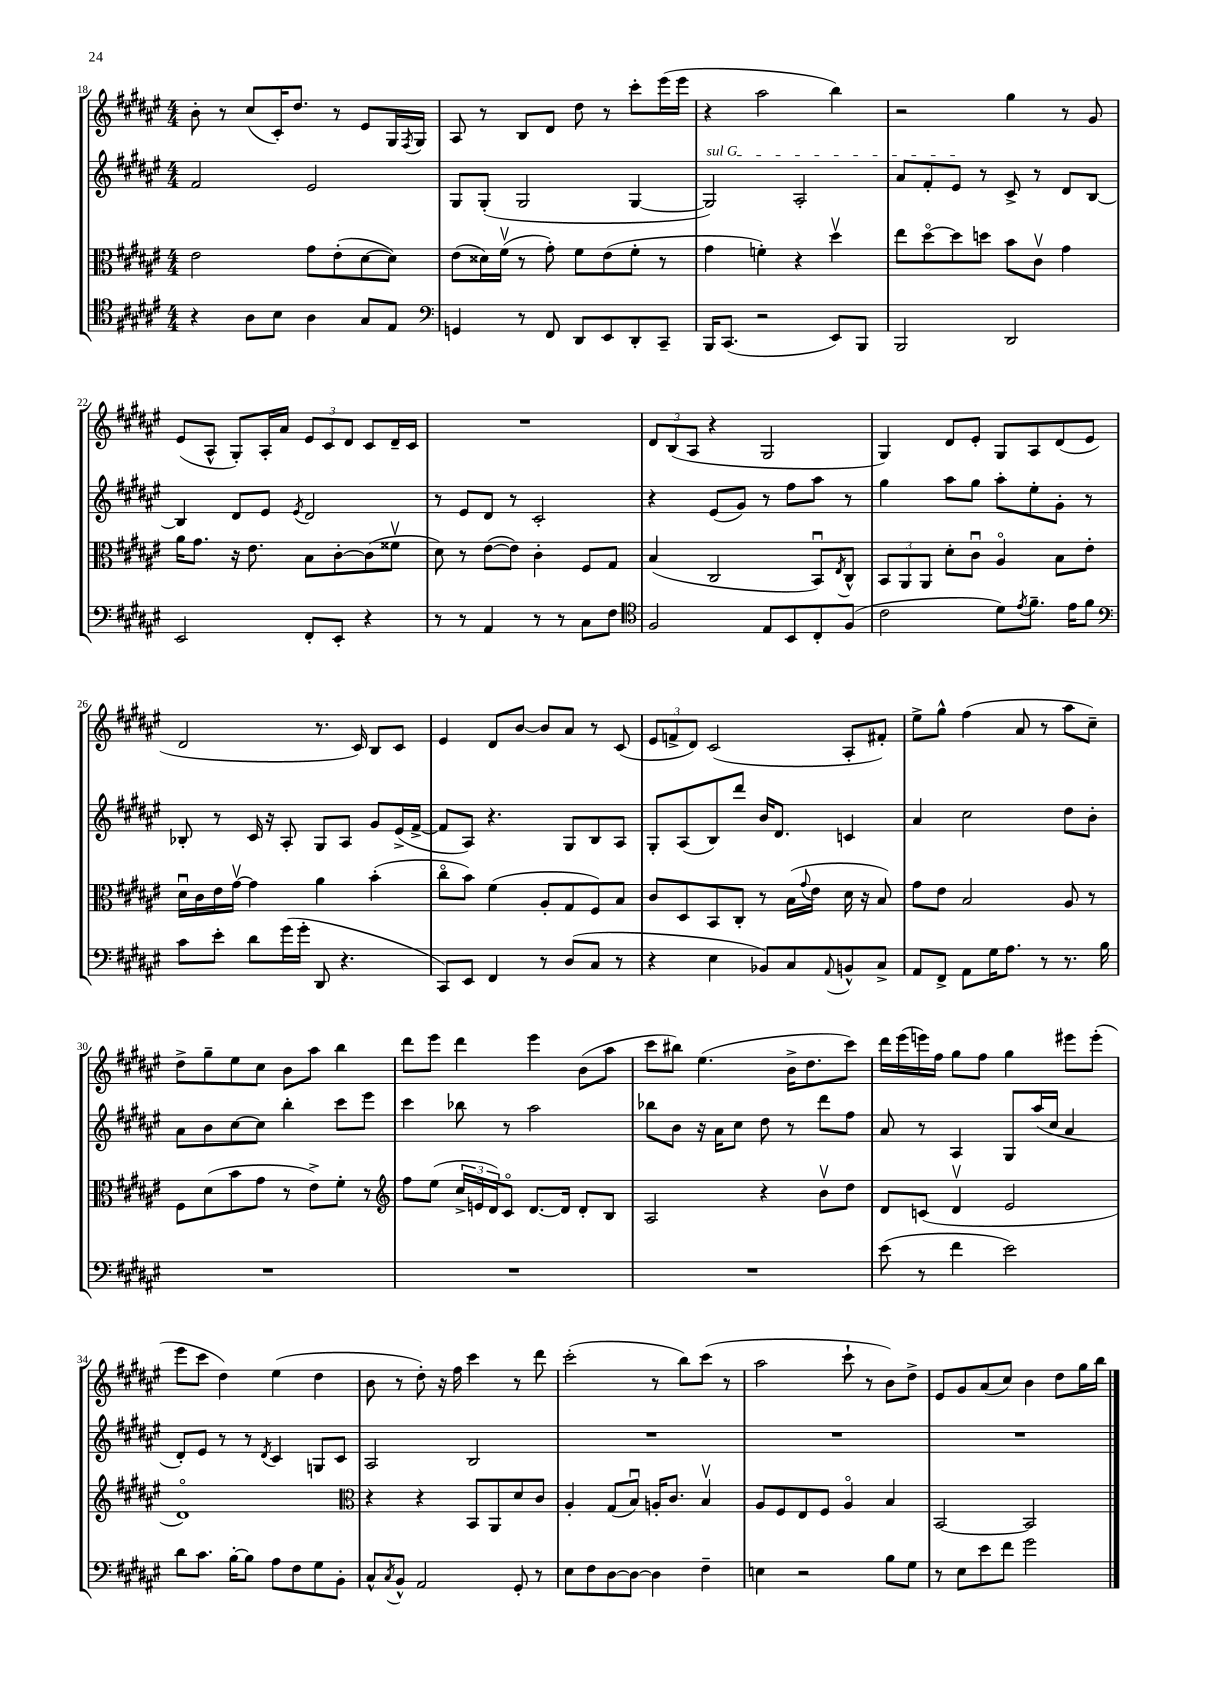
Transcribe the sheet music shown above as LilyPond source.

<<
\new StaffGroup <<
\new Staff = "s0" {
    \clef treble \key fis \major \numericTimeSignature \time 4/4
    b'8-. r8 cis''8( cis'16-.) dis''8. r8 eis'8 gis16 \acciaccatura { fis8 } gis16 |
    ais8 r8 b8 dis'8 dis''8 r8 cis'''8-. eis'''16( eis'''16 |
    r4 ais''2 b''4) |
    r2 gis''4 r8 gis'8 |
    eis'8( ais8-^ gis8-.) ais16-. ais'16 \tuplet 3/2 { eis'8 cis'8 dis'8 } cis'8 dis'16-- cis'16 |
    R1 |
    \tuplet 3/2 { dis'8 b8( ais8 } r4 gis2 |
    gis4) dis'8 eis'8-. gis8 ais8 dis'8( eis'8 |
    dis'2 r8. cis'16) b8 cis'8 |
    eis'4 dis'8 b'8~ b'8 ais'8 r8 cis'8( |
    \tuplet 3/2 { eis'8 f'8-> dis'8) } cis'2( ais8-. fis'8-.) |
    eis''8-> gis''8-^ fis''4( ais'8 r8 ais''8 cis''8--) |
    dis''8-> gis''8-- eis''8 cis''8 b'8 ais''8 b''4 |
    dis'''8 eis'''8 dis'''4 eis'''4 b'8( ais''8 |
    cis'''8 bis''8) eis''4.( b'16-> dis''8. cis'''8) |
    dis'''16 eis'''16( e'''16) fis''16 gis''8 fis''8 gis''4 eis'''8 eis'''8-.( |
    eis'''8 cis'''8 dis''4) eis''4( dis''4 |
    b'8 r8 dis''8-.) r16 fis''16 cis'''4 r8 dis'''8 |
    cis'''2-.( r8 b''8) cis'''8( r8 |
    ais''2 cis'''8-! r8 b'8) dis''8-> |
    eis'8 gis'8 ais'8( cis''8) b'4 dis''8 gis''16 b''16 \bar "|." |
}
\new Staff = "s1" {
    \clef treble \key fis \major \numericTimeSignature \time 4/4
    fis'2 eis'2 |
    gis8 gis8-.( gis2 gis4~ |
    \once \override TextSpanner.bound-details.left.text = \markup { \italic "sul G" } gis2\startTextSpan) ais2-. |
    ais'8 fis'8-. eis'8\stopTextSpan r8 cis'8-> r8 dis'8 b8~ |
    b4 dis'8 eis'8 \acciaccatura { eis'8 } dis'2 |
    r8 eis'8 dis'8 r8 cis'2-. |
    r4 eis'8( gis'8) r8 fis''8 ais''8 r8 |
    gis''4 ais''8 gis''8 ais''8-. eis''8-. gis'8-. r8 |
    bes8-. r8 cis'16 r16 ais8-. gis8 ais8 gis'8 eis'16->( fis'16~-> |
    fis'8 ais8) r4. gis8 b8 ais8 |
    gis8-. ais8( b8) dis'''8 b'16 dis'8. c'4 |
    ais'4 cis''2 dis''8 b'8-. |
    ais'8 b'8 cis''8~ cis''8 b''4-. cis'''8 eis'''8 |
    cis'''4 bes''8 r8 ais''2 |
    bes''8 b'8 r16 ais'16 cis''8 dis''8 r8 dis'''8 fis''8 |
    ais'8 r8 ais4 gis8 ais''16( cis''16 ais'4 |
    dis'8-.) eis'8 r8 r8 \acciaccatura { dis'8 } cis'4 g8 cis'8 |
    ais2 b2 |
    R1 |
    R1 |
    R1 \bar "|." |
}
\new Staff = "s2" {
    \clef alto \key fis \major \numericTimeSignature \time 4/4
    eis'2 gis'8 eis'8-.( dis'8~ dis'8) |
    eis'8( disis'16) fis'16\upbow( r8 gis'8-.) fis'8 eis'8( fis'8-. r8 |
    gis'4 f'4-.) r4 dis''4\upbow |
    eis''8 dis''8~\flageolet dis''8 d''8 b'8 cis'8\upbow gis'4 |
    ais'16 gis'8. r16 eis'8. b8 cis'8~-. cis'8( fisis'8\upbow |
    dis'8) r8 eis'8~( eis'8) cis'4-. fis8 gis8 |
    b4( cis2 b,8\downbow) \acciaccatura { eis8 } cis8-^ |
    \tuplet 3/2 { b,8 ais,8 ais,8 } dis'8-. cis'8\downbow ais4\flageolet b8 eis'8-. |
    dis'16\downbow cis'16 eis'16 gis'16~\upbow gis'4 ais'4 b'4-.( |
    cis''8\flageolet b'8) fis'4( ais8-. gis8 fis8) b8 |
    cis'8 dis8 b,8 cis8-. r8 b16( \appoggiatura { gis'8 } eis'16 dis'16 r16 b8) |
    gis'8 eis'8 b2 ais8 r8 |
    fis8 dis'8( b'8 gis'8 r8 eis'8->) fis'8-. r8 |
    \clef treble fis''8 eis''8( \tuplet 3/2 { cis''16-> e'16 dis'16) } cis'8\flageolet dis'8.~ dis'16 dis'8-. b8 |
    ais2 r4 b'8\upbow dis''8 |
    dis'8 c'8( dis'4\upbow eis'2 |
    dis'1\flageolet) |
    \clef alto r4 r4 b,8 ais,8 dis'8 cis'8 |
    ais4-. gis8( b8\downbow) a16-. cis'8. b4\upbow |
    ais8 fis8 eis8 fis8 ais4\flageolet b4 |
    b,2~ b,2 \bar "|." |
}
\new Staff = "s3" {
    \clef tenor \key fis \major \numericTimeSignature \time 4/4
    r4 ais8 b8 ais4 gis8 eis8 |
    \clef bass g,4 r8 fis,8 dis,8 eis,8 dis,8-. cis,8-- |
    b,,16 cis,8.( r2 eis,8) b,,8 |
    b,,2 dis,2 |
    eis,2 fis,8-. eis,8-. r4 |
    r8 r8 ais,4 r8 r8 cis8 fis8 |
    \clef tenor fis2 eis8 b,8 cis8-. fis8( |
    cis'2 dis'8) \acciaccatura { eis'8 } fis'8.-- eis'16 fis'8 |
    \clef bass cis'8 eis'8-. dis'8 gis'16( gis'16-. dis,8 r4. |
    cis,8) eis,8 fis,4 r8 dis8( cis8 r8 |
    r4 eis4 bes,8) cis8 \appoggiatura { ais,8 } b,8-^ cis8-> |
    ais,8 fis,8-> ais,8 gis16 ais8. r8 r8. b16 |
    R1 |
    R1 |
    R1 |
    eis'8( r8 fis'4 eis'2) |
    dis'8 cis'8. b16~-. b8 ais8 fis8 gis8 b,8-. |
    cis8-^ \acciaccatura { cis8 } b,8-^ ais,2 gis,8-. r8 |
    eis8 fis8 dis8~ dis8~ dis4 fis4-- |
    e4 r2 b8 gis8 |
    r8 eis8 eis'8 fis'8 gis'2 \bar "|." |
}
>>
>>
\layout { \context { \Score currentBarNumber = #18 } }
